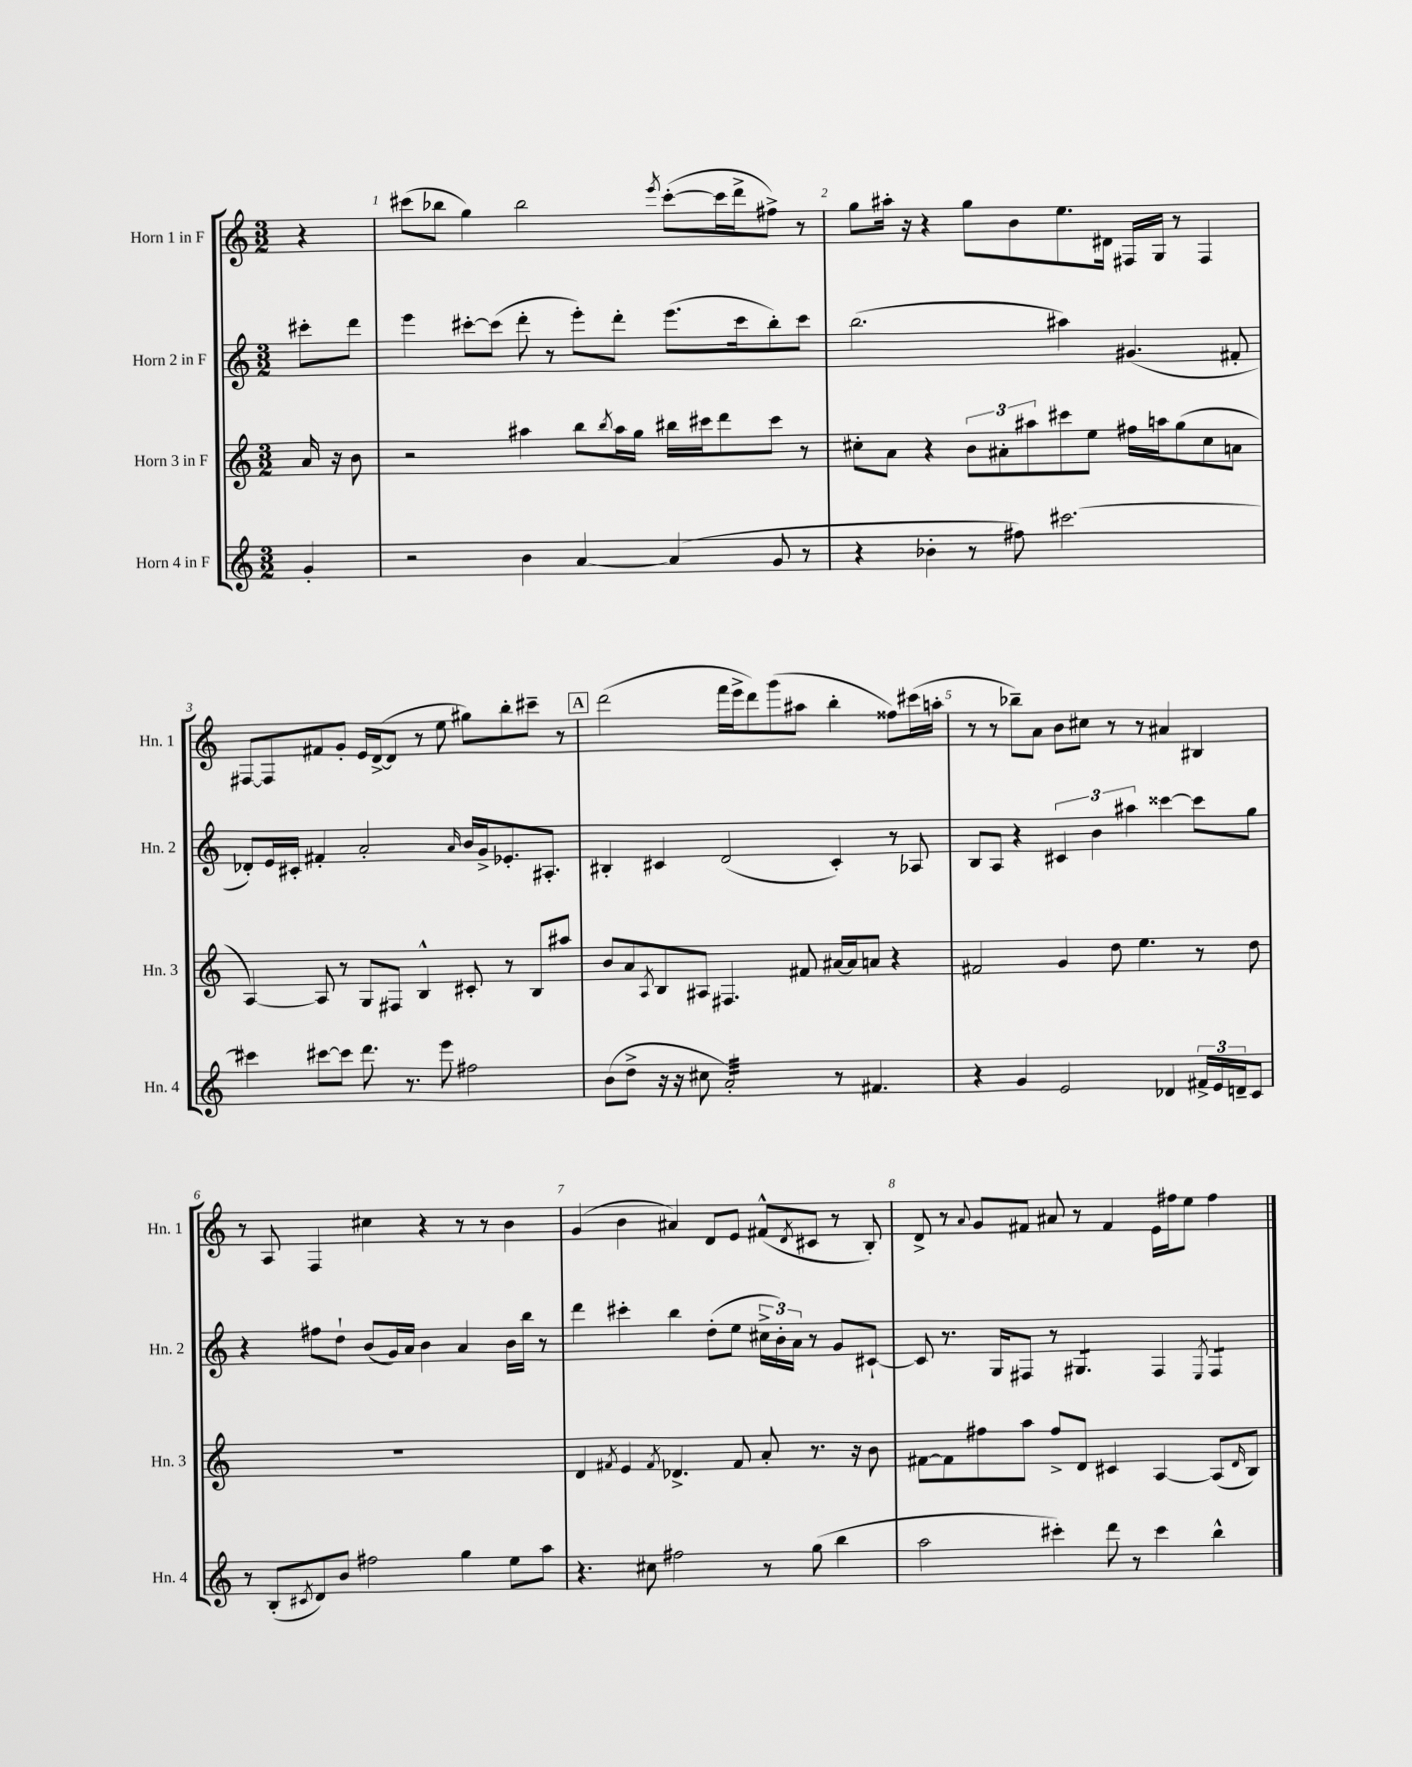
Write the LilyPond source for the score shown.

<<
\new StaffGroup <<
\new Staff = "s0" \with { instrumentName = "Horn 1 in F" shortInstrumentName = "Hn. 1" } {
    \clef treble \key c \major \numericTimeSignature \time 3/2 \partial 4
    r4 |
    cis'''8( bes''8 g''4) bes''2 \acciaccatura { e'''8 } cis'''8~-.( cis'''16 d'''16-> fis''8->) r8 |
    g''8 ais''16-. r16 r4 g''8 b'8 e''8. dis'16 fis16 g16 r8 fis4 |
    fis8~ fis8 fis'8 g'8-. e'16 d'16~->( d'8 r8 e''8 gis''8) b''8-. cis'''8-- r8 |
    \mark \markup { \box "A" } d'''2( f'''16 e'''16-> d'''8) g'''8( ais''8 b''4-. fisis''8) cis'''16( a''16-. |
    r8 r8 bes''8--) a'8 b'8 cis''8 r8 r8 ais'4 bis4 |
    r8 a8 f4 cis''4 r4 r8 r8 b'4 |
    g'4( b'4 ais'4) d'8 e'8 fis'8-^( \acciaccatura { d'8 } cis'8 r8 b8-.) |
    d'8-> r8 \appoggiatura { a'8 } g'8 fis'8 ais'8 r8 fis'4 e'16 fis''16 e''8 fis''4 \bar "|." |
}
\new Staff = "s1" \with { instrumentName = "Horn 2 in F" shortInstrumentName = "Hn. 2" } {
    \clef treble \key c \major \numericTimeSignature \time 3/2 \partial 4
    cis'''8-. d'''8 |
    e'''4 cis'''8~-. cis'''8( d'''8-. r8 e'''8-.) d'''8-. e'''8.( cis'''16 b''8-.) cis'''8 |
    b''2.( ais''4) gis'4.( fis'8-. |
    des'8-.) e'16 cis'16-. fis'4-. a'2-. \grace { a'16 } b'16 g'16-> ees'8.-. ais8.-. |
    \mark \markup { \box "A" } bis4-. cis'4 d'2( cis'4-.) r8 aes8 |
    b8 a8 r4 \tuplet 3/2 { cis'4 b'4 ais''4 } cisis'''4~ cisis'''8 g''8 |
    r4 fis''8 d''8-! b'8( g'16) a'16 b'4 a'4 b'16 b''16 r8 |
    d'''4 cis'''4-. b''4 d''8-.( e''8 \tuplet 3/2 { cis''16-> b'16-.) a'16 } r8 g'8 cis'8~-! |
    cis'8 r8. g16 fis8 r8 gis4.:8 fis4 \acciaccatura { e8 } fis4:8 \bar "|." |
}
\new Staff = "s2" \with { instrumentName = "Horn 3 in F" shortInstrumentName = "Hn. 3" } {
    \clef treble \key c \major \numericTimeSignature \time 3/2 \partial 4
    a'16 r16 b'8 |
    r2 ais''4 b''8 \acciaccatura { b''8 } ais''16 g''16 bis''16 cis'''16 d'''8 cis'''8 r8 |
    cis''8-. a'8 r4 \tuplet 3/2 { b'8 ais'8-. ais''8 } cis'''8 e''8 fis''16 a''16 g''8( cis''8 a'8 |
    a4~) a8 r8 g8 fis8 b4-^ cis'8-. r8 b8 ais''8 |
    \mark \markup { \box "A" } b'8 a'8 \acciaccatura { a8 } b8 ais8 fis4. fis'8 ais'16~ ais'16 a'8 r4 |
    fis'2 g'4 d''8 e''4. r8 d''8 |
    R1. |
    d'4 \acciaccatura { fis'8 } e'4 \acciaccatura { fis'8 } des'4.-> fis'8 a'8-. r8. r16 b'8 |
    fis'8~ fis'8 fis''8 a''8 fis''8-> d'8 cis'4 a4~ a8( \grace { d'16 } b8) \bar "|." |
}
\new Staff = "s3" \with { instrumentName = "Horn 4 in F" shortInstrumentName = "Hn. 4" } {
    \clef treble \key c \major \numericTimeSignature \time 3/2 \partial 4
    g'4-. |
    r2 b'4 a'4~ a'4( g'8 r8 |
    r4 bes'4-. r8 fis''8) cis'''2.~ |
    cis'''4 cis'''8~ cis'''8 d'''8. r8. e'''8 fis''2 |
    \mark \markup { \box "A" } b'8( d''8-> r16 r16 cis''8 a'2:32-.) r8 fis'4. |
    r4 g'4 e'2 des'4 \tuplet 3/2 { fis'16-> e'16 d'16-- } c'8 |
    r8 b8-.( \acciaccatura { cis'8 } d'8) b'8 fis''2 g''4 e''8 a''8 |
    r4. cis''8 fis''2 r8 g''8( b''4 |
    a''2 cis'''4-.) d'''8 r8 cis'''4 b''4-^ \bar "|." |
}
>>
>>
\layout { \context { \Score \override BarNumber.break-visibility = ##(#f #t #t) barNumberVisibility = #all-bar-numbers-visible } }
